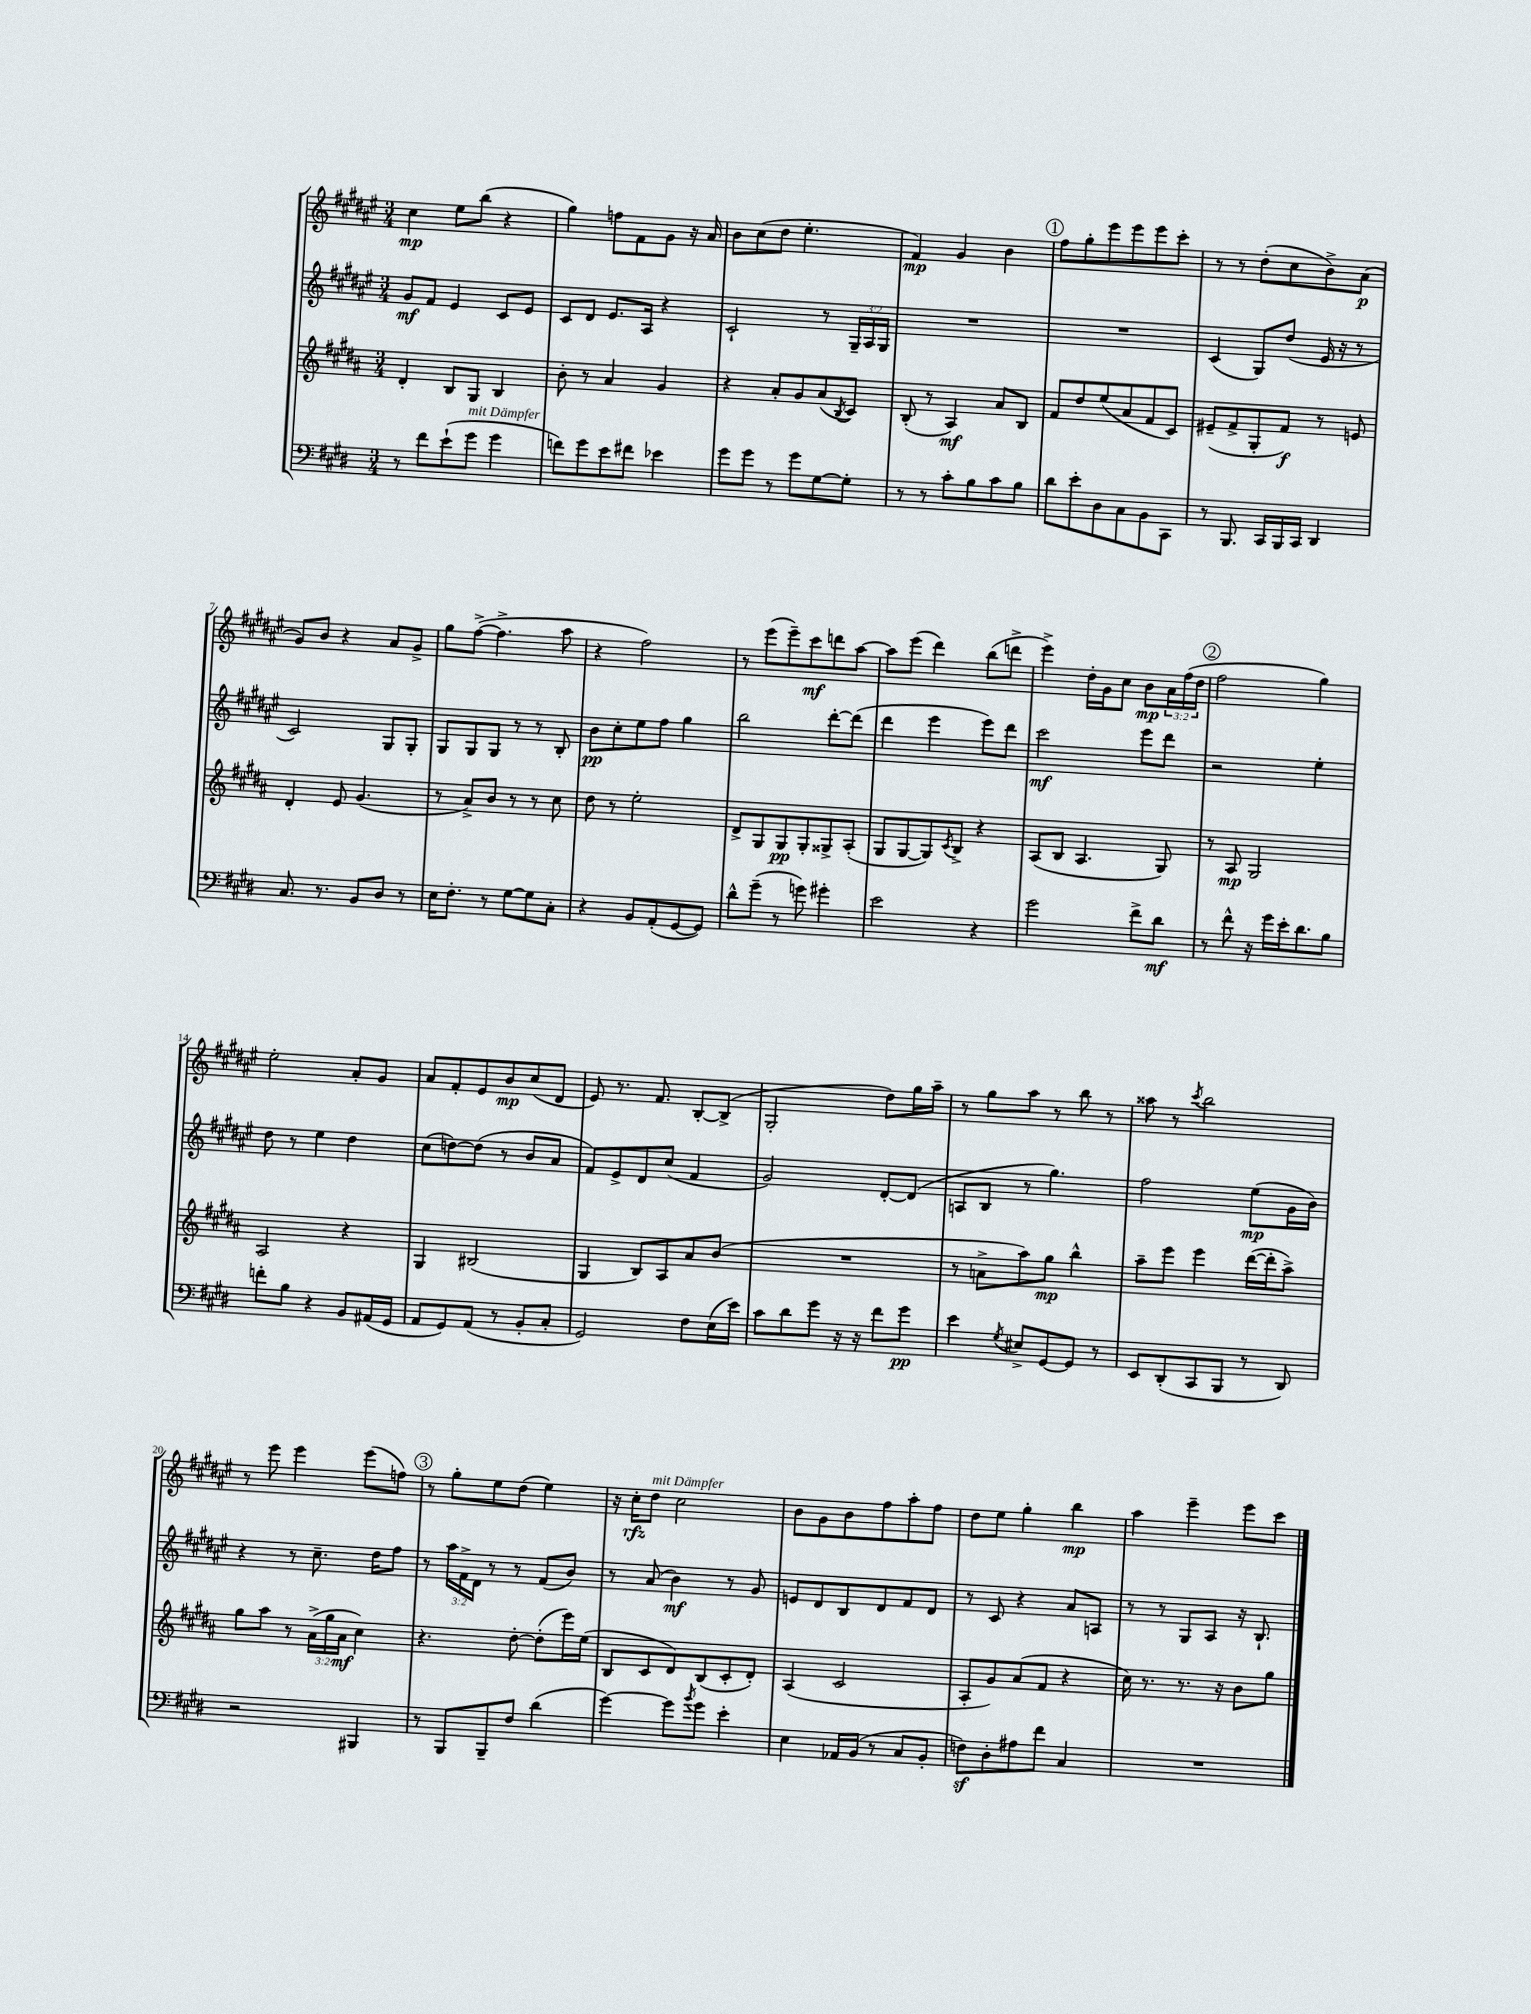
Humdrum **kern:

**kern	**kern	**kern	**kern
*staff4	*staff3	*staff2	*staff1
*clefF4	*clefG2	*clefG2	*clefG2
*k[f#c#g#d#]	*k[f#c#g#d#a#]	*k[f#c#g#d#a#e#]	*k[f#c#g#d#a#e#]
*M3/4	*M3/4	*M3/4	*M3/4
8r	4d#'/	8g#/L	4cc#\
8f#\L	.	8f#/J	.
(8e`\	8B/L	4e#/	8ee#\L
8g#\J	8G#/J	.	(8bb\J
4g#\	4B/	8c#/L	4r
.	.	8e#/J	.
=	=	=	=
8f\L)	8b'\	8c#/L	4gg#\)
8g#\	8r	8d#/J	.
8e\	4a#/	8.e#/L	8ff\L
8f#\J	.	.	8f#\
.	.	16A#/Jk	.
4e-\	4g#/	4r	8g#\J
.	.	.	16r
.	.	.	16a#/
=	=	=	=
8g#\L	4r	2c#`/	8b\L
8g#\J	.	.	(8cc#\
8r	8a#'/L	.	8dd#\J
8g#\L	8g#/	.	4.ee#'\
[8G#\	(8a#/	8r	.
.	8qB/	.	.
8G#'\]J	8c#/J)	24G#~/LL	.
.	.	24A#/	.
.	.	24G#/JJ	.
=	=	=	=
8r	(8B'/	2.r	4f#/)
8r	8r	.	.
8c#'\L	4A#/)	.	4g#/
8B\	.	.	.
8c#\	8a#/L	.	4b\
8B\J	8B/J	.	.
=	=	=	=
8d#\L	8f#/L	2.r	8ff#\L
8e'\	8dd#/	.	8gg#'\
8D#\	(8ee/	.	8eee#\
8C#\	8a#/	.	8eee#\
8BB\	8f#/	.	8eee#\
8CC#\J	8c#/J)	.	8ccc#'\J
=	=	=	=
8r	(8e#~/L	(4c#/	8r
8.BBB/	8f#^/	.	8r
.	8G#'/	8G#/L)	(8dd#'\L
16CC#/LL	.	.	.
16BBB/	8f#/J)	(8dd#/J	8cc#\
16CC#/JJ	.	.	.
4DD#/	8r	16e#/	8b^\)
.	.	16r	.
.	8e/	8r	(8a#\J
=	=	=	=
8.C#/	4d#'/	2c#/)	8g#/L)
.	.	.	8b/J
8.r	.	.	.
.	8e/	.	4r
8BB/L	(4.g#/	.	.
8D#/J	.	8G#/L	8a#/L
8r	.	8G#'/J	8g#^/J
=	=	=	=
16E\LK	8r	8G#/L	8gg#\L
8.F#'\J	.	.	.
.	8a#^/L)	8G#/	([8ff#^\J
8r	8b/J	8G#/J	4.ff#^\]
[8G#\L	8r	8r	.
8G#\]	8r	8r	.
8C#'\J	8cc#\	8B'/	8aa#\
=	=	=	=
4r	8dd#\	8b\L	4r
.	8r	8cc#'\	.
8BB/L	2ee'\	8ee#\	2ff#\)
(8AA'/	.	8ff#\J	.
[8GG#/	.	4gg#\	.
8GG#/]J)	.	.	.
=	=	=	=
8d#^^\L	8d#^/L	2bb\	8r
(8g#~\J	8G#/	.	(8eee#\L
8r	8G#/	.	8eee#~\)
8g\)	8G#'/	.	8ccc#\
4g#'\	8G##^/	[8ddd#'\L	8ddd\
.	(8A#'/J	(8ddd#\]J	[8aa#\J
=	=	=	=
2e\	8G#/L	4ddd#\	8aa#\]L
.	[8G#/	.	(8eee#\J
.	8G#/])	4eee#\	4ddd#\)
.	8qc#/	.	.
.	8B^/J	.	.
4r	4r	8eee#\L)	(8bb\L
.	.	8ddd#\J	8ddd^\J
=	=	=	=
2g#\	(8A#/L	2ccc#\	4eee#^\)
.	8B/J	.	.
.	4.A#/	.	16dd#'\LL
.	.	.	16g#\J
.	.	.	8cc#\J
8f#^\L	.	8eee#\L	8b\L
8d#\J	8G#/)	8ddd#\J	24a#\L
.	.	.	(24ff#\
.	.	.	24dd#\JJ
=	=	=	=
8r	8r	2r	2ff#\
8f#^^\	8A#/	.	.
16r	2G#/	.	.
16g#\LL	.	.	.
16e'\J	.	.	.
8.d#\	.	.	.
.	.	4ee#'\	4gg#\)
8B\J	.	.	.
=	=	=	=
8f'\L	2A#/	8dd#\	2ee#'\
8B\J	.	8r	.
4r	.	4ee#\	.
8BB/L	4r	4dd#\	8a#'/L
(16AA#/L	.	.	8g#/J
16GG#/JJ	.	.	.
=	=	=	=
8AA/L	4G#/	(8cc#\L	8a#/L
8GG#/)	.	[8dd\)	8f#'/
(8AA/J	(2B#/	(8dd\]J	8e#/
8r	.	8r	8b/
8BB'/L	.	8b/L	(8cc#/
8C#'/J	.	8a#/J	8d#/J
=	=	=	=
2GG#/)	4G#/	8f#/L)	8e#/)
.	.	8e#^/	8.r
.	8B/L)	8d#/	.
.	.	.	8.f#/
.	8A#/	(8cc#/J	.
8F#\L	8a#/	4f#/	[8B'/L
(16E\L	(8b/J	.	(8B^/]J
16e\JJ)	.	.	.
=	=	=	=
8c#\L	2.r	2g#/)	2G#'/
8d#\	.	.	.
8g#\J	.	.	.
16r	.	.	.
16r	.	.	.
8f#\L	.	[8d#'/L	8dd#\L)
8g#\J	.	(8d#/]J	16gg#\L
.	.	.	16aa#~\JJ
=	=	=	=
4e\	8r	8A/L	8r
.	8a^\L	8B/J	8gg#\L
8qG#/	.	.	.
8E#^/L	8aa#\)	8r	8aa#\J
[8GG#/	8gg#\J	4.gg#\)	8r
8GG#/]J	4bb^^\	.	8bb\
8r	.	.	8r
=	=	=	=
8EE/L	8aa#~\L	2ff#\	8aa##\
(8DD#'/	8eee\J	.	8r
.	.	.	8qccc#/
8CC#/	4eee\	.	2bb\
8BBB/J	.	.	.
8r	([16ddd#\LL	(8ee#\L	.
.	16ddd#'\]J	.	.
8DD#/)	8aa#^\J)	16g#\L	.
.	.	16b\JJ)	.
=	=	=	=
2r	8gg#\L	4r	8r
.	8aa#\J	.	8eee#\
.	8r	8r	4eee#\
.	(24a#^\LL	8.cc#~\	.
.	24gg#\	.	.
.	24a#\JJ	.	.
4BBB#/	4cc#\)	.	(8eee#\L
.	.	16dd#\LK	.
.	.	8ff#\J	8ff\J)
=	=	=	=
8r	4.r	8r	8r
8BBB/L	.	24aa#\LL	8gg#'\L
.	.	24f#^\	.
.	.	24d#\JJ	.
8BBB~/	.	8r	8ee#\
8F#/J	[8dd#'\	8r	(8dd#\J
(4d#\	(8dd#'\]L	(8f#/L	4ee#\)
.	16eee\L)	8b/J)	.
.	(16ee\JJ	.	.
=	=	=	=
[4g#\)	8B/L	8r	16r
.	.	.	16cc#'\LK
.	8c#/	(8a#/	8dd#\J
8g#\]L	8d#/)	4b\)	2cc#\
8qb/	.	.	.
8g#\J	(8B/	.	.
4e'\	8c#'/	8r	.
.	8d#'/J)	8g#/	.
=	=	=	=
4E\	(4A#/	8e/L	8b\L
.	.	8d#/	8g#\
16AA-/LL	2c#/	8B/	8b\
(16BB/JJ	.	.	.
8r	.	8d#/	8ff#\
8C#/L	.	8f#/	8aa#'\
8BB'/J	.	8d#/J	8ff#\J
=	=	=	=
8F\L)	8A#'/L	8r	8dd#\L
8D#'\	8g#/)	8c#/	8ee#\J
8A#\	(8a#/	4r	4gg#'\
8f#\J	8f#/J	.	.
4C#/	4r	8a#/L	4bb\
.	.	8A/J	.
=	=	=	=
2.r	16cc#\)	8r	4aa#\
.	8.r	.	.
.	.	8r	.
.	8.r	8G#/L	4eee#~\
.	.	8A#/J	.
.	16r	.	.
.	8b\L	16r	8eee#\L
.	.	8.B`/	.
.	8gg#\J	.	8ccc#\J
==	==	==	==
*-	*-	*-	*-
